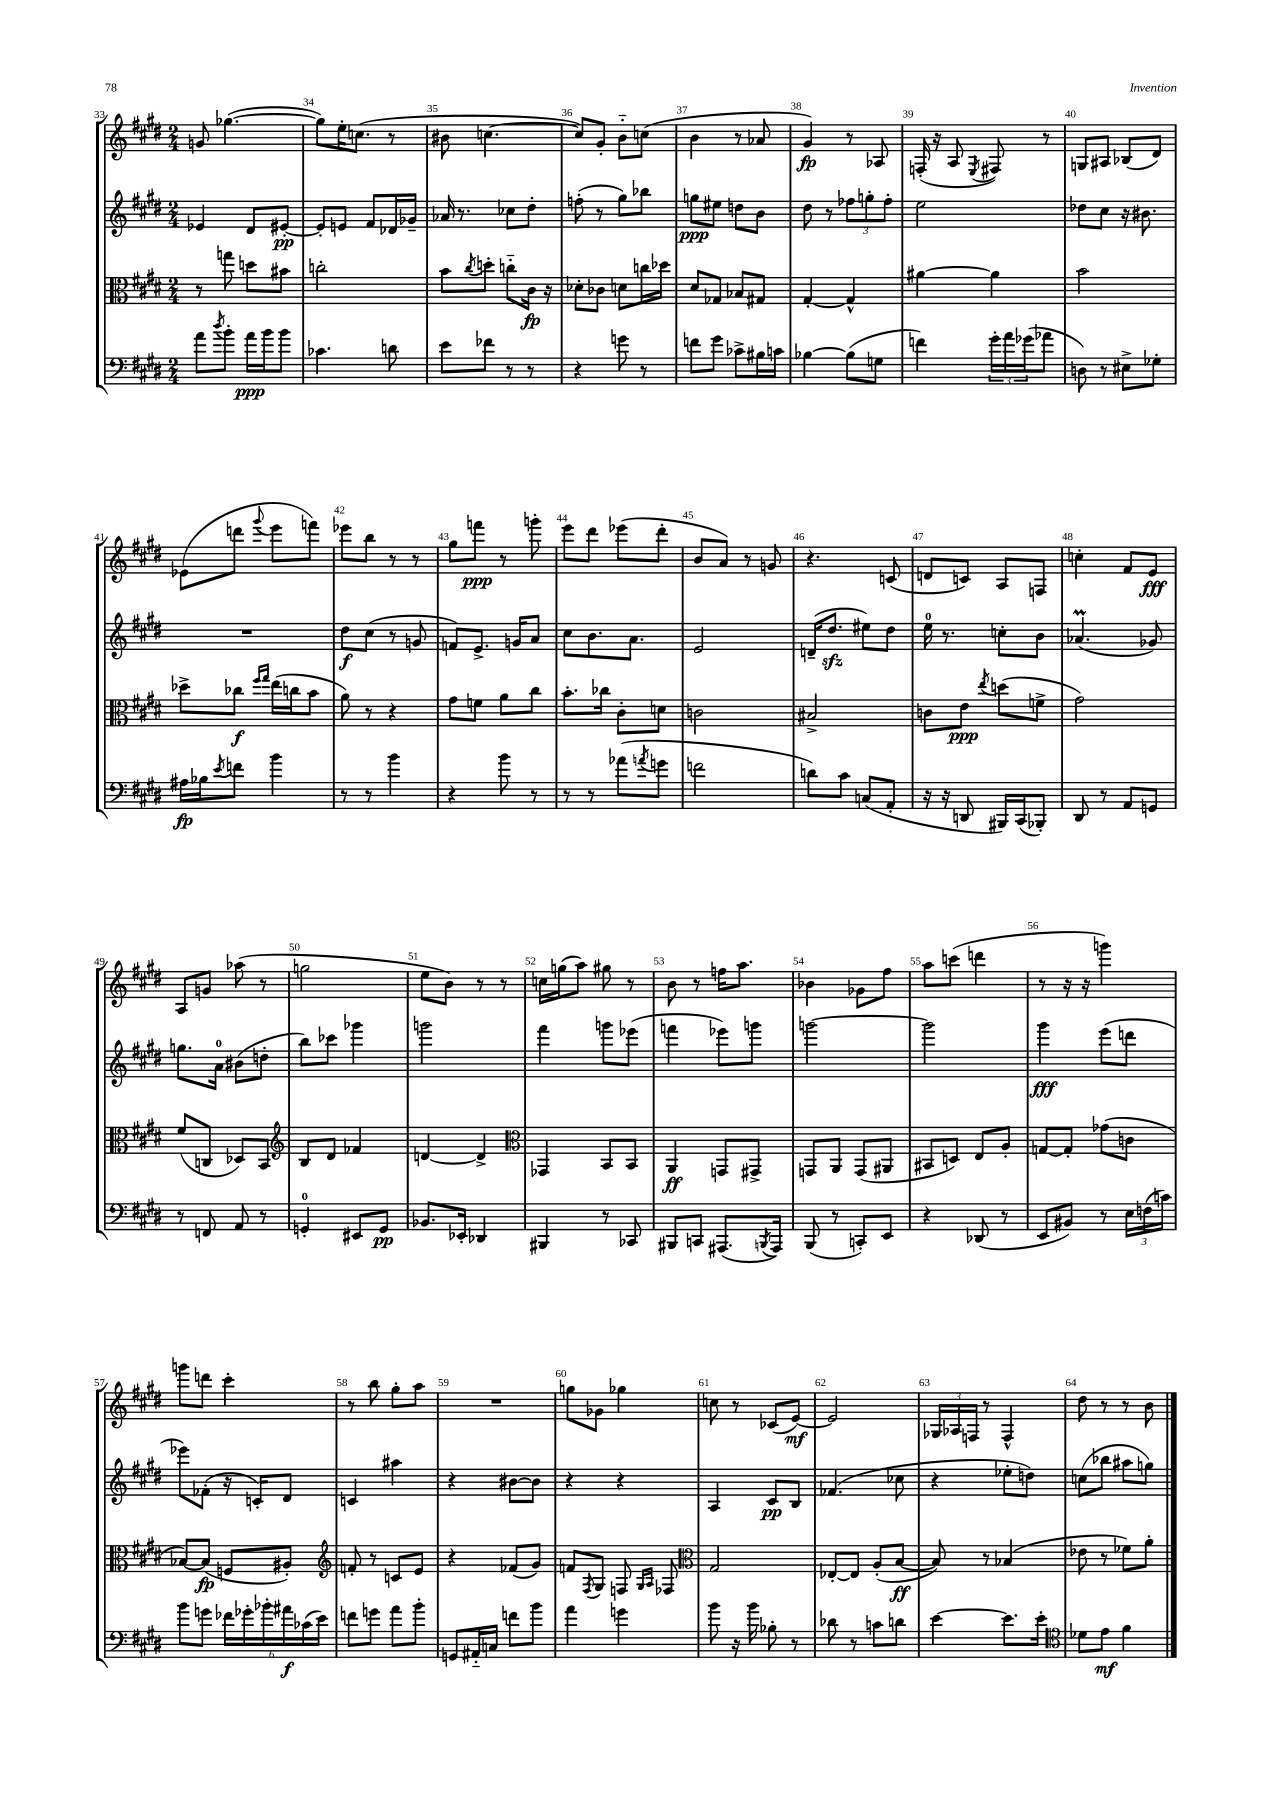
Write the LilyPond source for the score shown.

<<
\new StaffGroup <<
\new Staff = "s0" {
    \clef treble \key e \major \numericTimeSignature \time 2/4
    g'8 ges''4.~( |
    ges''8) e''16-. c''8.( r8 |
    bis'8 c''4.~ |
    c''8) gis'8-. b'8-_ c''8( |
    b'4 r8 aes'8 |
    gis'4\fp) r8 aes8 |
    f16-.( r16 a8 \acciaccatura { e8 } fis8) r8 |
    g8 ais8 bes8( dis'8) |
    ees'8( d'''8 \appoggiatura { gis'''8 } e'''8 f'''8) |
    ees'''8 b''8 r8 r8 |
    gis''8 f'''8\ppp r8 g'''8-. |
    e'''8 dis'''8 ees'''8( dis'''8-. |
    b'8 a'8) r8 g'8 |
    r4. c'8( |
    d'8 c'8) a8 f8 |
    c''4-. fis'8 e'8\fff |
    a8 g'8 aes''8( r8 |
    g''2 |
    e''8 b'8) r8 r8 |
    c''16 g''16( a''8) gis''8 r8 |
    b'8 r8 f''16 a''8. |
    bes'4 ges'8 fis''8 |
    a''8 c'''8( d'''4 |
    r8 r16 r16 g'''4) |
    g'''8 d'''8 cis'''4-. |
    r8 b''8 gis''8-. a''8 |
    R2 |
    g''8 ges'8 ges''4 |
    c''8 r8 ces'8( e'8~\mf) |
    e'2 |
    \tuplet 3/2 { ges16 aes16 f16 } r8 f4-^ |
    dis''8 r8 r8 b'8 \bar "|." |
}
\new Staff = "s1" {
    \clef treble \key e \major \numericTimeSignature \time 2/4
    ees'4 dis'8 eis'8~-.\pp |
    eis'8-. e'8 fis'8 des'16 ges'16-- |
    aes'16 r8. ces''8 dis''8-. |
    f''8-.( r8 gis''8) bes''8 |
    g''8\ppp eis''8 d''8 b'8 |
    dis''8 r8 \tuplet 3/2 { fes''8 g''8-. fes''8-. } |
    e''2 |
    des''8 cis''8 r16 bis'8. |
    R2 |
    dis''8\f cis''8( r8 g'8 |
    f'8) e'8.-> g'16 a'8 |
    cis''8 b'8. a'8. |
    e'2 |
    d'16--( dis''8.\sfz eis''8) dis''8 |
    e''16-0 r8. c''8-. b'8 |
    aes'4.\prall( ges'8) |
    g''8. a'16-0 bis'8( d''8-. |
    b''8) ces'''8 ges'''4 |
    g'''2 |
    fis'''4 g'''8 ees'''8( |
    f'''4 ees'''8) g'''8 |
    g'''2~ |
    g'''2 |
    gis'''4\fff e'''8( d'''8 |
    ees'''8) fes'8-.( r16 c'16-.) dis'8 |
    c'4 ais''4 |
    r4 bis'8~ bis'8 |
    r4 r4 |
    a4 cis'8\pp b8 |
    fes'4.( ces''8 |
    r4 ees''8-. d''8) |
    c''8( bes''8 ais''8 g''8) \bar "|." |
}
\new Staff = "s2" {
    \clef alto \key e \major \numericTimeSignature \time 2/4
    r8 g''8 d''8 bis'8 |
    c''2-. |
    b'8 \acciaccatura { cis''8 } d''8-. c''8-_ cis'16\fp r16 |
    des'8-. ces'8 d'8 c''16 des''16 |
    dis'8 ges8 bes8 gis8 |
    gis4~-. gis4-^ |
    ais'4~ ais'4 |
    b'2 |
    des''8-> ces''8\f \grace { fis''16 gis''16 } e''16( c''16 b'8 |
    a'8) r8 r4 |
    gis'8 f'8 a'8 cis''8 |
    b'8.-. ces''16 cis'8-. d'8 |
    c'2 |
    bis2-> |
    c'8 e'8\ppp \acciaccatura { e''8 } d''8( f'8-> |
    gis'2) |
    fis'8( c8 des8) b,8 |
    \clef treble b8 dis'8 fes'4 |
    d'4~ d'4-> |
    \clef alto ges,4 b,8 b,8 |
    a,4\ff g,8 gis,8-> |
    g,8 a,8 g,8( ais,8 |
    bis,8 d8) e8 a8-. |
    g8~ g8-. ges'8( c'8 |
    bes8~) bes8\fp( f8 ais8-.) |
    \clef treble f'8-. r8 c'8 e'8 |
    r4 fes'8( gis'8) |
    f'8 \acciaccatura { fis8 } gis8 f8 \grace { gis16 a16 } fes8 |
    \clef alto gis2 |
    ees8~-. ees8 a8-.( b8~\ff |
    b8) r8 bes4( |
    ees'8 r8 fes'8) a'8-. \bar "|." |
}
\new Staff = "s3" {
    \clef bass \key e \major \numericTimeSignature \time 2/4
    a'8 \acciaccatura { dis''8 } b'8-. a'16\ppp b'16 b'8 |
    ces'4. d'8 |
    e'8 fes'8 r8 r8 |
    r4 g'8 r8 |
    f'8 gis'8 ces'8-> bis16 c'16 |
    bes4~ bes8( g8 |
    f'4) \tuplet 3/2 { gis'16-. a'16 ges'16( } aes'8 |
    d8) r8 eis8-> ges8-. |
    ais16\fp bes16 \acciaccatura { e'8 } f'8 b'4 |
    r8 r8 b'4 |
    r4 b'8 r8 |
    r8 r8 aes'8( \acciaccatura { a'8 } g'8 |
    f'2 |
    d'8) cis'8 c8( a,8-. |
    r16 r16 d,8 bis,,16) cis,16( bes,,8-.) |
    dis,8 r8 a,8 g,8 |
    r8 f,8 a,8 r8 |
    g,4-0-. eis,8 g,8\pp |
    bes,8. ees,16-. des,4 |
    bis,,4 r8 ces,8 |
    bis,,8 c,8 ais,,8.( \acciaccatura { b,,8 } ais,,16) |
    b,,8( r8 c,8-.) e,8 |
    r4 des,8( r8 |
    e,8 bis,8) r8 \tuplet 3/2 { e16 f16( c'16) } |
    b'8 g'8 \tuplet 6/4 { fes'16 ges'16-. bes'16-. ais'16\f ces'16( e'16) } |
    f'8 g'8 a'8 b'8-. |
    g,8 ais,16-_ c16 f'8 b'8 |
    a'4 g'4 |
    b'8 r16 b'16 bes8-. r8 |
    des'8 r8 c'8 d'8 |
    e'4~ e'8. e'16-. |
    \clef tenor des'8 e'8\mf fis'4 \bar "|." |
}
>>
>>
\layout { \context { \Score currentBarNumber = #33 \override BarNumber.break-visibility = ##(#f #t #t) barNumberVisibility = #all-bar-numbers-visible } }
